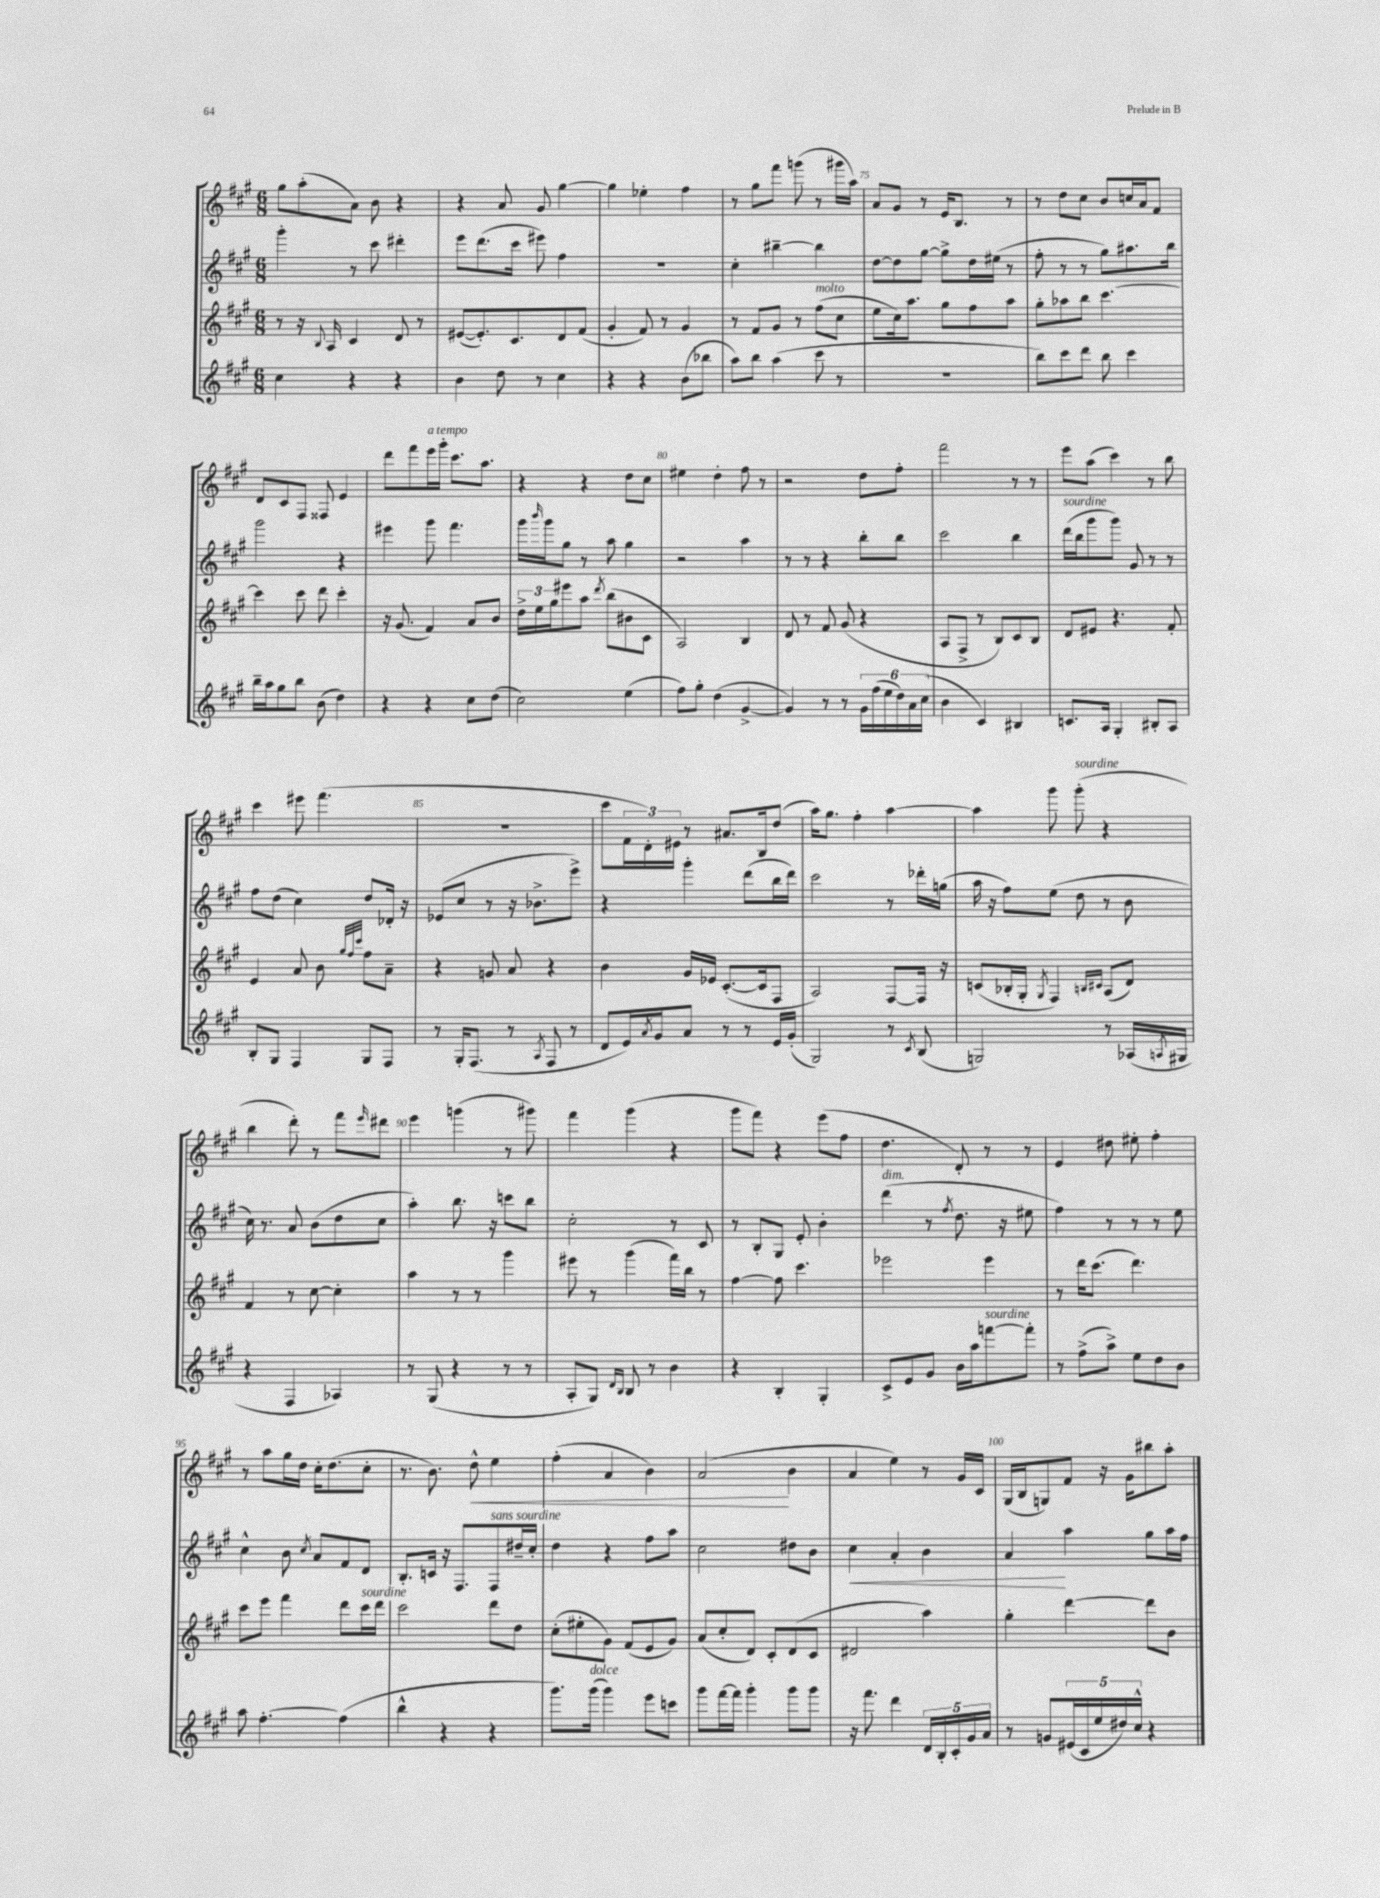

**kern	**kern	**kern	**dynam	**kern	**dynam
*part4	*part3	*part2	*part2	*part1	*part1
*staff4	*staff3	*staff2	*staff2	*staff1	*staff1
*clefG2	*clefG2	*clefG2	*	*clefG2	*
*k[f#c#g#]	*k[f#c#g#]	*k[f#c#g#]	*	*k[f#c#g#]	*
*M6/8	*M6/8	*M6/8	*	*M6/8	*
=71	=71	=71	=71	=71	=71
4cc#\	8r	4ggg#'\	.	8gg#\L	.
.	16r	.	.	(8aa'\	.
.	8qqB/	.	.	.	.
.	16A/	.	.	.	.
4r	4c#/	8r	.	8a\J)	.
.	.	8ccc#\	.	8b\	.
4r	8d/	4ddd#X'\	.	4r	.
.	8r	.	.	.	.
=72	=72	=72	=72	=72	=72
4b\	([8e#X/L	8eee\L	.	4r	.
.	8.e#'/])	(8.ddd\	.	.	.
8dd\	.	.	.	8a/	.
.	8.c#/	16ccc#\Jk	.	.	.
8r	.	8eee#X\)	.	8g#/	.
4cc#\	8d/	4ff#\	.	[4gg#\	.
.	(8f#/J	.	.	.	.
=73	=73	=73	=73	=73	=73
4r	4g#'/	2.r	.	4gg#\]	.
4r	8f#/)	.	.	4ee-X'\	.
.	8r	.	.	.	.
(8b\L	4g#/	.	.	4ff#\	.
8bb-X\J	.	.	.	.	.
=74	=74	=74	=74	=74	=74
8aa\L)	8r	4cc#'\	.	8r	.
8bb\J	8f#/L	.	.	8gg#\L	.
(4aa\	8g#/J	[4bb#X~\	.	8fff#\J	.
.	8r	.	.	(8gggn\	.
!	!LO:TX:a:i:t=molto	!	!	!	!
8ccc#\	(8ff#\L	4bb#\]	.	8r	.
8r	8cc#\J	.	.	16ggg#X\LL	.
.	.	.	.	16aa\JJ)	.
=75	=75	=75	=75	=75	=75
2.r	8ee\L	[8dd\L	.	8a/L	.
.	16cc#\k)	8dd\]	.	8g#/J	.
.	8.aa\J	.	.	.	.
.	.	[8gg#\J	.	8r	.
.	8gg#\L	8gg#^\L]	.	16e/KL	.
.	.	.	.	8.B/J	.
.	8ff#\	16dd\L	.	.	.
.	.	(16ee#X\JJ	.	.	.
.	8aa\J	8r	.	8r	.
=76	=76	=76	=76	=76	=76
8bb\L)	8gg#'\L	8ff#'\	.	8r	.
8ccc#\	8aa-X\	8r	.	8dd\L	.
8ddd\J	8bb\J	8r	.	8cc#\J	.
8bb\	[4.ccc#\	8gg#\L)	.	8b/L	.
4ccc#\	.	8.aa#X\	.	16ccn/L	.
.	.	.	.	16a/J	.
.	.	.	.	8f#/J	.
.	.	16bb\Jk	.	.	.
!!LO:LB:g=z
=77	=77	=77	=77	=77	=77
16bb~\LL	4ccc#\]	2ggg#\	.	8d/L	.
16aa\J	.	.	.	.	.
8gg#\	.	.	.	8c#/	.
8bb\J	8ccc#\	.	.	8F#/J	.
(8b\	8ddd\	.	.	8F##X/	.
4dd\)	4ccc#'\	4r	.	4e/	.
=78	=78	=78	=78	=78	=78
4r	16r	4eee#X\	.	8ddd\L	.
.	(8.g#/	.	.	.	.
.	.	.	.	8fff#\	.
!	!	!	!	!LO:TX:a:i:t=a tempo	!
4r	4f#/)	8ggg#\	.	16eee\L	.
.	.	.	.	16ggg#'\JJ	.
.	.	4.fff#\	.	8.ccc#\L	.
8cc#\L	8a/L	.	.	.	.
.	.	.	.	8.aa\J	.
(8dd\J	8b/J	.	.	.	.
=79	=79	=79	=79	=79	=79
2cc#\)	24dd^\LL	16ggg#\LL	.	4r	.
.	24ee\	.	.	.	.
.	.	16qqbbb/	.	.	.
.	.	16ggg#\J	.	.	.
.	24gg#\J	.	.	.	.
.	8eee#X\	8gg#\J	.	.	.
.	8aa\J	8r	.	4r	.
.	8qddd/	.	.	.	.
.	(8bb\L	8aa\	.	.	.
(4ee\	8b#X\	4gg#\	.	8dd\L	.
.	8c#\J	.	.	8cc#\J	.
=80	=80	=80	=80	=80	=80
8ff#\L)	2A/)	2r	.	4ee#X\	.
8gg#'\J	.	.	.	.	.
(4dd\	.	.	.	4dd'\	.
[4g#^/	4B/	4aa\	.	8ff#\	.
.	.	.	.	8r	.
=81	=81	=81	=81	=81	=81
4g#/])	8d/	8r	.	2r	.
.	8r	8r	.	.	.
8r	8f#/	4r	.	.	.
8r	(8g#/	.	.	.	.
24g#\LL	4r	8bb'\L	.	8dd\L	.
(24ff#\	.	.	.	.	.
24ee\	.	.	.	.	.
24dd\)	.	8bb\J	.	8ff#'\J	.
24a\	.	.	.	.	.
(24cc#\JJ	.	.	.	.	.
=82	=82	=82	=82	=82	=82
4b\	8A/L	2ccc#\	.	2fff#\	.
.	8F#^/J	.	.	.	.
4c#/)	8r	.	.	.	.
.	8B/L)	.	.	.	.
4B#X/	8c#/	4bb\	.	8r	.
.	8B/J	.	.	8r	.
=83	=83	=83	=83	=83	=83
!	!	!LO:TX:a:i:t=sourdine	!	!	!
8.cn/L	8d/L	(16ddd\LL	.	8eee\L	.
.	.	16bb\J	.	.	.
.	8e#X/J	8ggg#\	.	(8aa\J	.
16A/Jk	.	.	.	.	.
4G#'/	4.r	8ggg#\J)	.	4ccc#\)	.
.	.	8g#/	.	.	.
8B#X'/L	.	8r	.	8r	.
8A/J	8f#'/	8r	.	8bb\	.
!!LO:LB:g=z
=84	=84	=84	=84	=84	=84
8B'/L	4e/	8ff#\L	.	4ccc#\	.
8G#/J	.	(8dd\J	.	.	.
4F#/	8a/	4cc#\)	.	8eee#X\	.
.	8b\	.	.	(4.fff#\	.
.	32qqgg#/LLL	.	.	.	.
.	32qqff#/	.	.	.	.
.	32qqccc#/JJJ	.	.	.	.
8G#/L	8ff#\L	8dd/L	.	.	.
8F#/J	8a~\J	16d-X'/Jk	.	.	.
.	.	16r	.	.	.
=85	=85	=85	=85	=85	=85
8r	4r	(8e-X/L	.	2.r	.
16G#'/KL	.	8cc#/J	.	.	.
(8.F#/J	.	.	.	.	.
.	8gn/	8r	.	.	.
8r	8a/	16r	.	.	.
.	.	8.b-X^\L	.	.	.
8qA/	.	.	.	.	.
8F#/	4r	.	.	.	.
8r	.	8eee^\J)	.	.	.
=86	=86	=86	=86	=86	=86
8d/L	4b\	4r	.	8ccc#\L	.
16e/L)	.	.	.	24f#\L	.
.	.	.	.	24d'\)	.
8qa/	.	.	.	.	.
16g#/J	.	.	.	.	.
.	.	.	.	24e#X\JJ	.
8a/J	16g#/LL	4ggg#'\	.	8r	.
.	16e-X/JJ	.	.	.	.
8r	([8.c#'/L	.	.	8.a#X/L	.
8r	.	(8ddd\L	.	.	.
.	16c#/k]	.	.	16B/k	.
16e/LL	8F#/J	16bb\L	.	(8dd/J	.
(16g#'/JJ	.	16ddd\JJ)	.	.	.
=87	=87	=87	=87	=87	=87
2G#/)	2A/)	2ccc#\	.	16aa\KL)	.
.	.	.	.	8.gg#\J	.
.	.	.	.	4ff#'\	.
8r	[8F#/L	8r	.	[4aa\	.
8qc#/	.	.	.	.	.
(8B/	16F#/Jk]	16ddd-X'\LL	.	.	.
.	16r	(16ggn\JJ	.	.	.
=88	=88	=88	=88	=88	=88
2Gn/)	(8cn/L	16aa\	.	4aa\]	.
.	.	16r	.	.	.
.	16B-X'/L	8ff#\L)	.	.	.
.	16G#'/JJ	.	.	.	.
.	8qG#/	.	.	.	.
.	4F#/)	(8ee\J	.	8ggg#\	.
!	!	!	!	!LO:TX:a:i:t=sourdine	!
.	.	8dd\	.	(8ggg#'\	.
.	16qqBn/LL	.	.	.	.
.	16qqc#X/JJ	.	.	.	.
8r	(8A/L	8r	.	4r	.
(16A-X/LL	8d/J)	8b\	.	.	.
8qAn/	.	.	.	.	.
16G#X/JJ	.	.	.	.	.
!!LO:LB:g=z
=89	=89	=89	=89	=89	=89
4r	4f#/	16cc#\)	.	4bb\	.
.	.	8.r	.	.	.
4F#/	8r	8a/	.	8ddd'\)	.
.	[8cc#\	(8b\L	.	8r	.
4A-X/)	4cc#'\]	8dd\	.	8fff#\L	.
.	.	.	.	16qqeee/	.
.	.	8cc#\J	.	8ddd#X\J	.
=90	=90	=90	=90	=90	=90
8r	4aa\	4aa'\)	.	4eee\	.
(8G#/	.	.	.	.	.
4r	8r	8.bb\	.	(4gggn\	.
.	8r	.	.	.	.
.	.	16r	.	.	.
8r	4ggg#\	8cccn\L	.	8r	.
8r	.	8bb\J	.	8ggg#X\)	.
=91	=91	=91	=91	=91	=91
8A'/L	8eee#X\	2cc#'\	.	4fff#\	.
8G#/J)	8r	.	.	.	.
16qqd/LL	.	.	.	.	.
16qqB/JJ	.	.	.	.	.
8B/	(4ggg#\	.	.	(4ggg#\	.
8r	.	.	.	.	.
4b\	16fff#\LL)	8r	.	4r	.
.	16bb\JJ	.	.	.	.
.	8r	8c#/	.	.	.
=92	=92	=92	=92	=92	=92
4r	[4ff#\	8r	.	8ggg#\L	.
.	.	8B'/L	.	8fff#\J)	.
4B'/	8ff#\]	8G#/J	.	4r	.
.	4.ccc#\	8e'/	.	.	.
4G#'/	.	4b'\	.	(8eee\L	.
.	.	.	.	8ff#\J	.
=93	=93	=93	=93	=93	=93
!	!	!LO:TX:a:i:t=dim.	!	!	!
8c#^/L	2eee-X\	(4ddd\	.	4.dd\	.
8e/	.	.	.	.	.
8g#/J	.	8r	.	.	.
.	.	8qff#/	.	.	.
16b\LL	.	8.dd\	.	8d'/)	.
16aa\J	.	.	.	.	.
!LO:TX:a:i:t=sourdine	!	!	!	!	!
[8fffn\	4eee-\	.	.	8r	.
.	.	16r	.	.	.
8fff'\J]	.	8ee#X\	.	8r	.
=94	=94	=94	=94	=94	=94
8r	8r	4ff#\)	.	4e/	.
(8ff#^\L	16ddd\KL	.	.	.	.
.	(8.ccc#\J	.	.	.	.
8aa^\J)	.	8r	.	8dd#X\	.
8ee\L	4.ddd\)	8r	.	8ee#X'\	.
8dd\	.	8r	.	4ff#'\	.
8b\J	.	8ee\	.	.	.
!!LO:LB:g=z
=95	=95	=95	=95	=95	=95
8aa\	8ccc#\L	4cc#^^\	.	8r	.
[4.ff#'\	8eee\J	.	.	8aa\L	.
.	4fff#\	8b\	.	16gg#\L	.
.	.	.	.	16dd\JJ	.
.	.	8qcc#/	.	.	.
.	.	8a/L	.	16cc#'\KL	.
.	.	.	.	(8.dd\	.
(4ff#\]	8ddd\L	8f#/	.	.	.
!	!LO:TX:a:i:t=sourdine	!	!	!	!
.	16ccc#\L	8d/J	.	8cc#'\J	.
.	16ddd\JJ	.	.	.	.
=96	=96	=96	=96	=96	=96
4bb^^\	2ccc#\	8.B'/L	.	8.r	.
.	.	16cn/Jk	.	8.b\)	.
4r	.	16r	.	.	.
.	.	8.F#/L	.	.	.
!	!	!	!	!	!LO:HP:b
.	.	.	.	8dd^^\	<
!	!	!LO:TX:a:i:t=sans sourdine	!	!	!
4r	8ddd\L	8F#/	.	4ee\	.
.	8dd\J	16dd#X~/L	.	.	.
.	.	16cc#'/JJ	.	.	.
=97	=97	=97	=97	=97	=97
8.ggg#\L)	(8cc#'\L	4dd\	.	(4ff#'\	.
.	8ee#X'\	.	.	.	.
!LO:TX:a:i:t=dolce	!	!	!	!	!
(16ggg#\Jk	.	.	.	.	.
4ggg#\)	8g#\J)	4r	.	4a/	.
.	(8f#/L	.	.	.	.
8eee\L	8e/	8ff#\L	.	4b\)	.
8cccn\J	8g#/J)	8aa\J	.	.	.
=98	=98	=98	=98	=98	=98
8ggg#\L	(8a/L	2cc#\	.	(2a/	.
[16fff#\L	8cc#'/	.	.	.	.
16fff#\JJ]	.	.	.	.	.
4ggg#'\	8d/J)	.	.	.	.
.	8c#'/L	.	.	.	.
8ggg#\L	(8d/	8dd#X\L	.	4b\	[
8ggg#\J	8c#/J	8b\J	.	.	.
=99	=99	=99	=99	=99	=99
!	!	!	!LO:HP:b	!	!
16r	2d#X/	4cc#\	<	4a/	.
8.fff#\	.	.	.	.	.
4ddd\	.	4a'/	.	4ee\)	.
20d/LL	4aa\)	4b\	.	8r	.
20B'/	.	.	.	.	.
20c#'/	.	.	.	.	.
.	.	.	.	16g#/LL	.
20g#/	.	.	.	.	.
.	.	.	.	16c#/JJ	.
20a/JJ	.	.	.	.	.
=100	=100	=100	=100	=100	=100
8r	4gg#'\	4a/	.	(16G#/LL	.
.	.	.	.	16B/J	.
8gn/L	.	.	.	8Gn/)	.
(20e#X/L	[4ddd\	4aa\	[	8f#/J	.
20c#/	.	.	.	.	.
20ee/	.	.	.	.	.
.	.	.	.	16r	.
20dd#X/)	.	.	.	.	.
.	.	.	.	16g#\KL	.
20cc#^^/JJ	.	.	.	.	.
4r	8ddd\L]	8gg#\L	.	8bb#X\	.
.	8b\J	16aa\L	.	8aa'\J	.
.	.	16ff#\JJ	.	.	.
==	==	==	==	==	==
*-	*-	*-	*-	*-	*-
